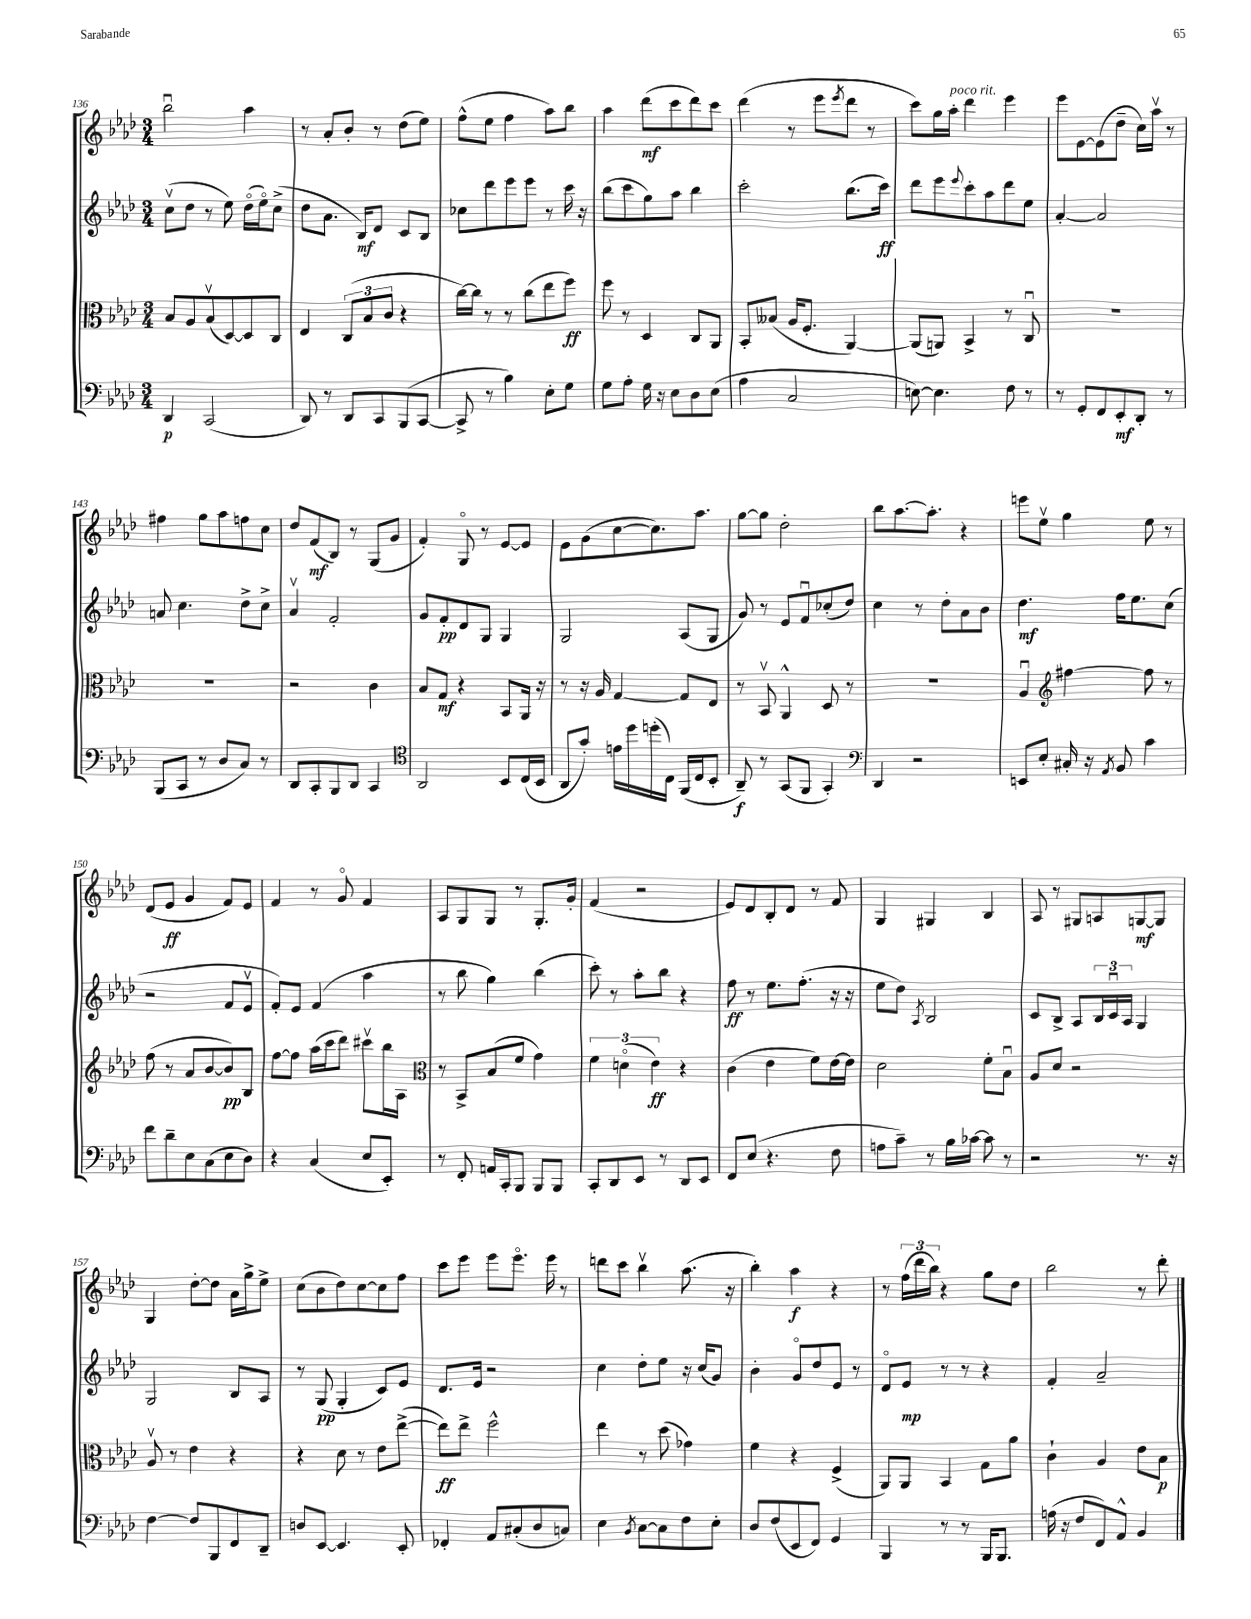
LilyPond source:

<<
\new StaffGroup <<
\new Staff = "s0" {
    \clef treble \key aes \major \numericTimeSignature \time 3/4
    bes''2\downbow aes''4 |
    r8 aes'8-. bes'8-. r8 des''8( ees''8) |
    f''8-^( ees''8 f''4 aes''8) bes''8 |
    aes''4 des'''8\mf( c'''8 des'''8) c'''8 |
    des'''4( r8 ees'''8 \acciaccatura { ees'''8 } des'''8 r8 |
    c'''8) g''16 aes''16-.^\markup { \italic "poco rit." } des'''4 ees'''4 |
    ees'''8 ees'8~ ees'8( des''8-- c''16) aes''16\upbow r8 |
    fis''4 g''8 aes''8 f''8 c''8 |
    des''8 f'8\mf( bes8) r8 g8( g'8 |
    f'4-.) g8\flageolet r8 ees'8~ ees'8 |
    ees'8 g'8( c''8~ c''8.) aes''8. |
    g''8~ g''8 des''2-. |
    bes''8 aes''8.~ aes''8.-. r4 |
    e'''8 ees''8\upbow g''4 ees''8 r8 |
    des'8( ees'8\ff g'4 f'8) ees'8 |
    f'4 r8 g'8\flageolet f'4 |
    aes8 g8 g8 r8 g8.-. g'16-. |
    f'4( r2 |
    ees'8) des'8 bes8-. des'8 r8 f'8 |
    g4 gis4 bes4 |
    aes8 r8 gis8 a8 g8~\mf g8 |
    g4 des''8~-. des''8 aes'16 g''16-> ees''8-> |
    c''8( bes'8 des''8) c''8~ c''8 f''8 |
    c'''8 ees'''8 ees'''8 ees'''8.\flageolet ees'''16 r8 |
    d'''8 c'''8 bes''4\upbow aes''8.( r16 |
    bes''4-.) aes''4\f r4 |
    r8 \tuplet 3/2 { f''16( des'''16 bes''16) } r4 g''8 des''8 |
    bes''2 r8 des'''8-. \bar "|." |
}
\new Staff = "s1" {
    \clef treble \key aes \major \numericTimeSignature \time 3/4
    c''8\upbow( des''8 r8 ees''8) des''16\flageolet( ees''16\flageolet) c''8->( |
    des''8 aes'8. bes16\mf) des'8 c'8 bes8 |
    ces''8 des'''8 ees'''8 ees'''8 r8 c'''16 r16 |
    bes''8( c'''8 g''8) aes''8 bes''4 |
    c'''2-. bes''8.( c'''16\ff) |
    des'''8 ees'''8 \appoggiatura { ees'''8 } c'''8-. aes''8 des'''8 ees''8 |
    aes'4~-. aes'2 |
    a'8 c''4. des''8-> c''8-> |
    aes'4\upbow f'2-. |
    g'8 f'8-.\pp des'8 g8 g4 |
    g2 aes8( g8 |
    g'8) r8 ees'8 f'8\downbow ces''8-.( des''8) |
    c''4 r8 des''8-. aes'8 bes'8 |
    des''4.\mf f''16 ees''8. c''8( |
    r2 f'8 ees'8\upbow |
    f'8-.) ees'8 f'4( aes''4 |
    r8 bes''8 g''4) bes''4( |
    c'''8-.) r8 aes''8-. bes''8 r4 |
    f''8\ff r8 ees''8. f''8.-.( r16 r16 |
    ees''8 des''8) \acciaccatura { aes8 } bes2 |
    c'8 bes8-> aes8 \tuplet 3/2 { bes16 c'16\downbow aes16 } g4 |
    g2 bes8 aes8 |
    r8 g8\pp( g4-. c'8) ees'8 |
    des'8. ees'16 r2 |
    c''4 des''8-. ees''8 r16 c''16( g'8) |
    bes'4-. g'8\flageolet des''8 ees'8 r8 |
    des'8\flageolet ees'8\mp r8 r8 r4 |
    f'4-. aes'2-- \bar "|." |
}
\new Staff = "s2" {
    \clef alto \key aes \major \numericTimeSignature \time 3/4
    bes8 aes8 bes8\upbow( des8~) des8 c8 |
    ees4 \tuplet 3/2 { c8( bes8 c'8 } r4 |
    c''16~) c''16 r8 r8 c''8( ees''8 f''8\ff) |
    f''8 r8 des4 c8 aes,8 |
    bes,8-. beses8( aes16 f8.-. aes,4~) |
    aes,8( a,8) bes,4-> r8 c8\downbow |
    R2. |
    R2. |
    r2 c'4 |
    bes8 g8\mf r4 bes,8 aes,16 r16 |
    r8 r16 aes16 g4~ g8 ees8 |
    r8 bes,8\upbow aes,4-^ des8 r8 |
    R2. |
    aes4\downbow \clef treble fis''4~ fis''8 r8 |
    f''8( r8 aes'8 bes'8~ bes'8\pp) bes8 |
    f''8~ f''8 aes''16( c'''16 des'''8) cis'''8\upbow bes''16 aes16 |
    \clef alto r8 bes,8-> bes8( f'8 g'4) |
    \tuplet 3/2 { f'4 d'4\flageolet( ees'4\ff) } r4 |
    c'4( ees'4 f'8) ees'16~ ees'16 |
    des'2 f'8-. bes8\downbow |
    aes8 des'8 r2 |
    aes8\upbow r8 ees'4 r4 |
    r4 des'8 r8 ees'8 ees''8~->( |
    ees''8\ff) ees''8-> f''2-^ |
    ees''4 r8 des''8( ges'4) |
    f'4 r4 f4->( |
    aes,8) aes,8 bes,4 g8 aes'8 |
    c'4-! aes4 ees'8 bes8\p \bar "|." |
}
\new Staff = "s3" {
    \clef bass \key aes \major \numericTimeSignature \time 3/4
    des,4\p c,2( |
    des,8) r8 des,8 c,8 bes,,8( c,8~ |
    c,8-> r8 bes4) ees8-. g8 |
    g8 aes8-. g16 r16 ees8 des8 ees8( |
    aes4 c2 |
    e8~) e4. f8 r8 |
    r8 g,8-. f,8 ees,8-.\mf des,8-. r8 |
    bes,,8( c,8 r8 des8 c8) r8 |
    des,8 c,8-. bes,,8 des,8 c,4 |
    \clef tenor aes,2 bes,8 c16( bes,16 |
    aes,8 g'8-.) e'16 des''16 d''16-.( c16) f,16( c16 bes,8-. |
    aes,8--\f) r8 g,8( f,8 g,4-.) |
    \clef bass des,4 r2 |
    e,8 ees8-. cis16-. r16 \acciaccatura { aes,8 } bes,8 c'4 |
    f'8 des'8-- ees8 c8( ees8 des8) |
    r4 c4( ees8 ees,8-.) |
    r8 f,8-. a,16 c,16-. bes,,8 bes,,8 bes,,8 |
    c,8-. des,8 ees,8 r8 des,8 ees,8 |
    f,8 ees8( r4. f8 |
    a8 c'8--) r8 bes16 ces'16~ ces'8 r8 |
    r2 r8. r16 |
    f4~ f8 bes,,8 f,8 des,8-- |
    d8 ees,8~ ees,4. ees,8-. |
    fes,4-. aes,8 cis8-.( des8 c8) |
    ees4 \acciaccatura { bes,8 } c8~ c8 f8 ees8-. |
    des8 f8( ees,8 f,8) g,4 |
    bes,,4 r8 r8 bes,,16 bes,,8. |
    a16( r16 f8 f,8) aes,8-^ bes,4 \bar "|." |
}
>>
>>
\layout { \context { \Score currentBarNumber = #136 } }
